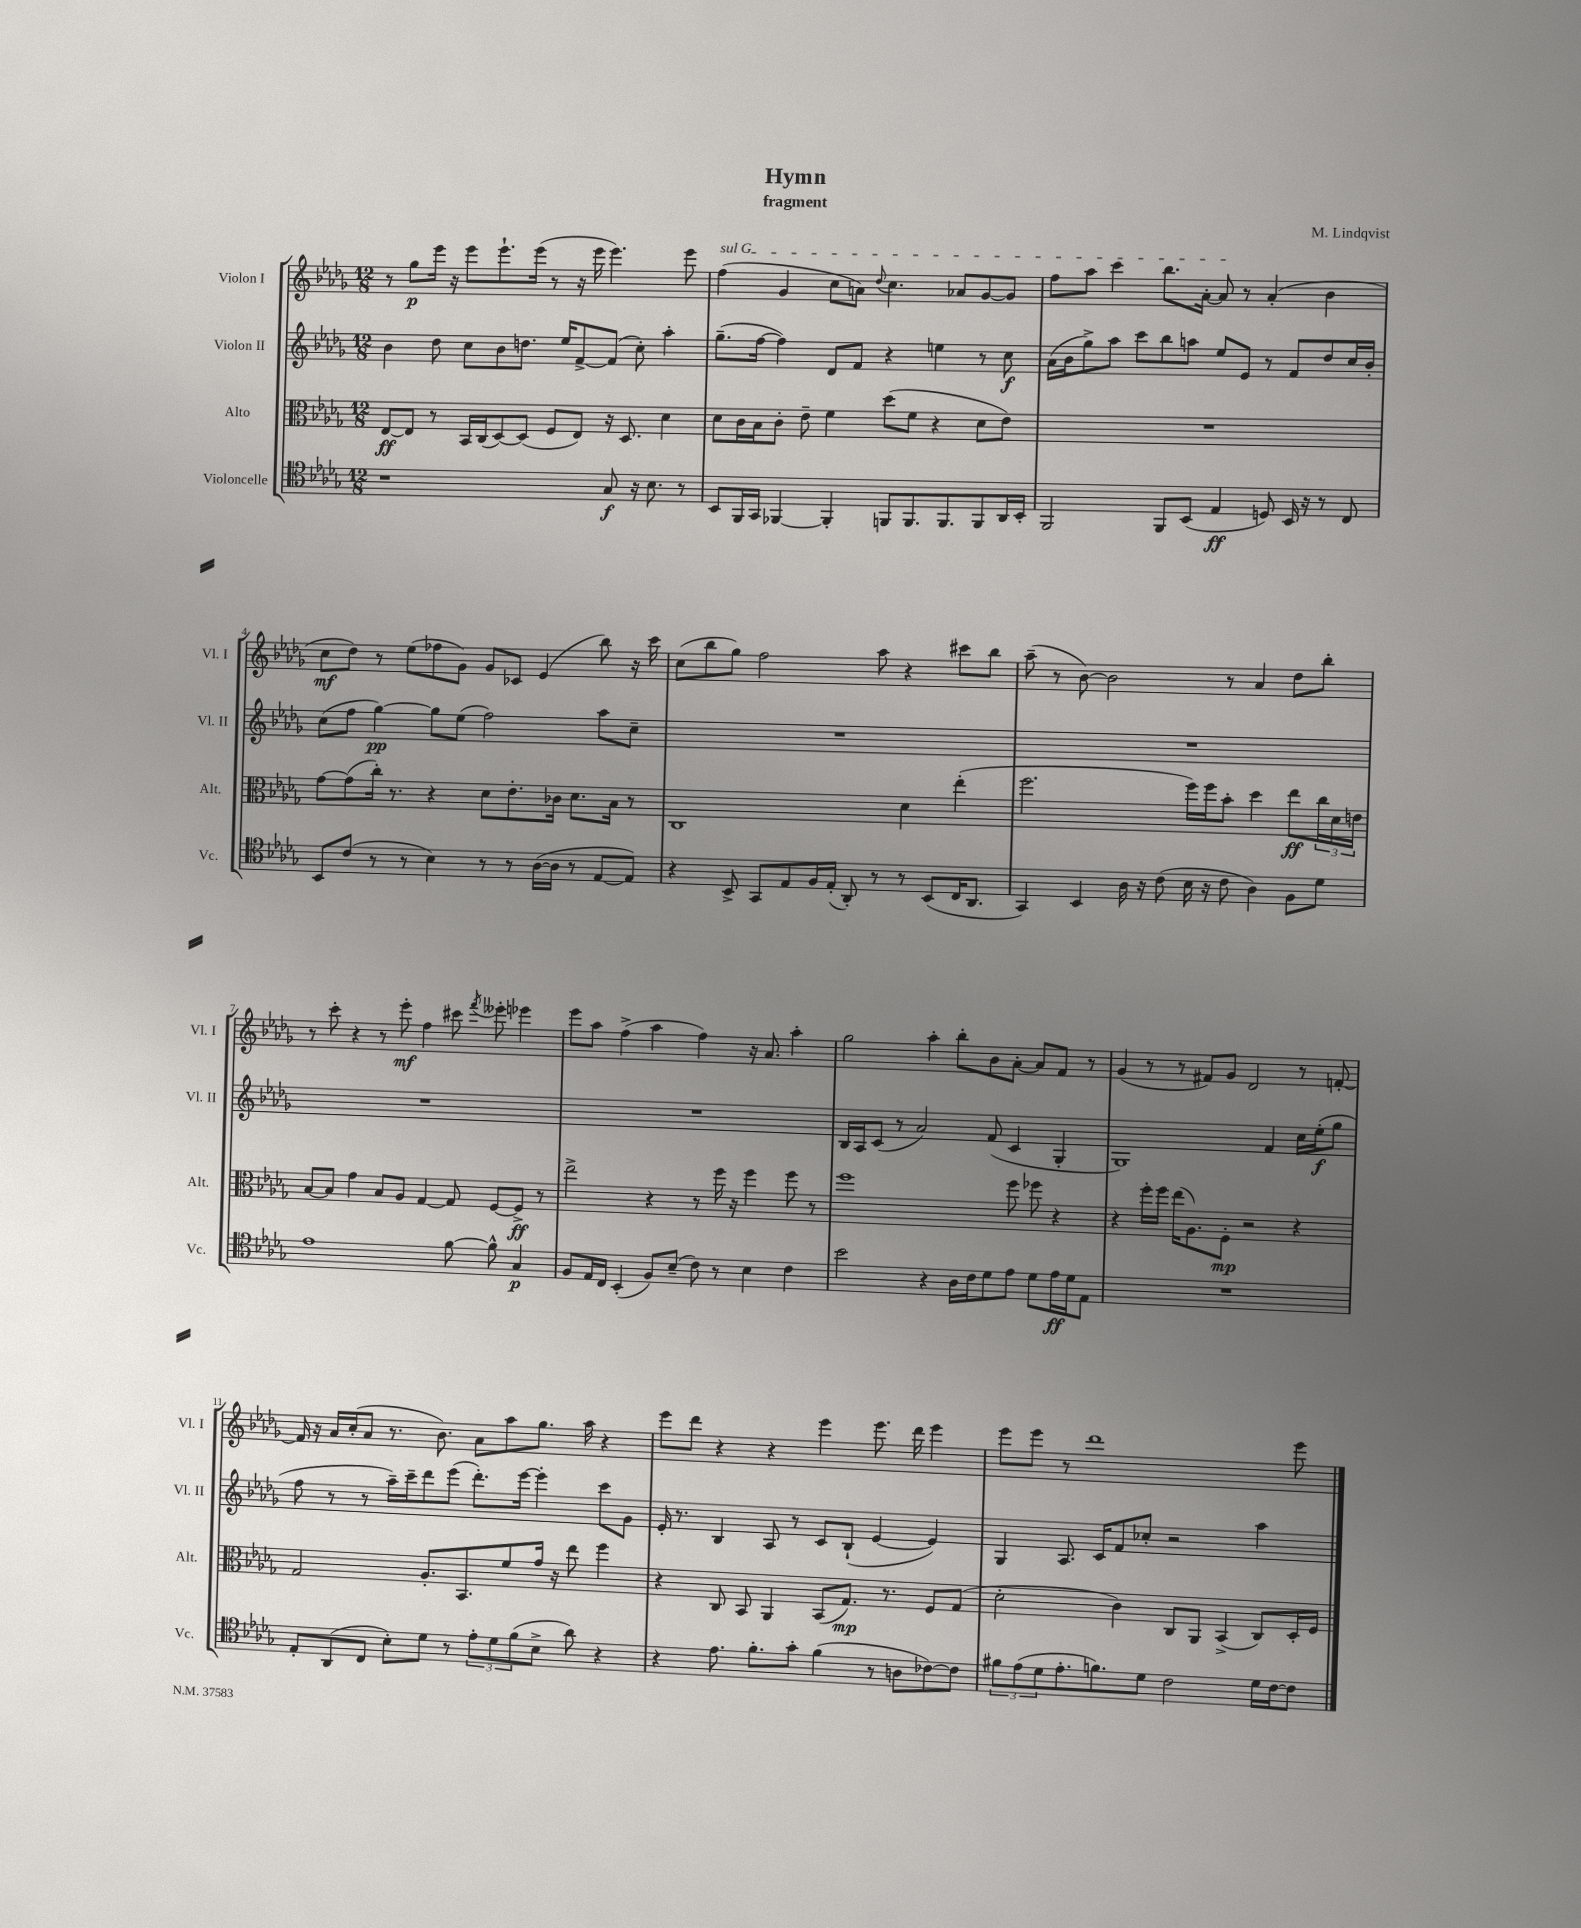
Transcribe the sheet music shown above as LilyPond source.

\header { title = "Hymn" composer = "M. Lindqvist" subtitle = "fragment" }
<<
\new StaffGroup <<
\new Staff = "s0" \with { instrumentName = "Violon I" shortInstrumentName = "Vl. I" } {
    \clef treble \key des \major \numericTimeSignature \time 12/8
    r8 ges''8\p ees'''16 r16 ees'''8 ees'''8.-! ees'''16( r8 r16 ees'''16 ees'''4.) ees'''8 |
    \once \override TextSpanner.bound-details.left.text = \markup { \italic "sul G" } f''4\startTextSpan( ges'4 c''8 a'8) \appoggiatura { des''8 } c''4. aes'8 ges'8~ ges'8 |
    f''8 aes''8 c'''4 bes''8. aes'16~-. aes'8\stopTextSpan r8 aes'4-.( bes'4 |
    c''8\mf des''8) r8 ees''8( fes''8 ges'8) ges'8 ces'8 ees'4( bes''8) r16 c'''16 |
    c''8( bes''8 ges''8) f''2 aes''8 r4 cis'''8 bes''8 |
    aes''8--( r8 bes'8~) bes'2 r8 aes'4 des''8 bes''8-. |
    r8 c'''8-. r4 r8 ees'''8-.\mf f''4 cis'''8 \acciaccatura { f'''8 } eeses'''8-. ees'''4 |
    ees'''8 aes''8 f''4->( aes''4 f''4) r16 aes'8. aes''4-. |
    ges''2 aes''4-. bes''8-. bes'8 aes'8~-. aes'8 f'8 r8 |
    ges'4( r8 r8 fis'8) ges'8 des'2 r8 f'8~-. |
    f'16 r16 aes'16 c''16-.( aes'8 r8. bes'8.) aes'8 aes''8 ges''8. aes''16 r4 |
    ees'''8 des'''8 r4 r4 ees'''4 ees'''8. des'''16 ees'''4 |
    ees'''8 ees'''8 r8 des'''1 ees'''8 \bar "|." |
}
\new Staff = "s1" \with { instrumentName = "Violon II" shortInstrumentName = "Vl. II" } {
    \clef treble \key des \major \numericTimeSignature \time 12/8
    bes'4 des''8 c''8 bes'8 d''8. ees''16 f'8~-> f'8( c''8-.) aes''4-. |
    ges''8.--( f''16~ f''4) des'8 f'8 r4 e''4 r8 c''8\f |
    aes'16( bes'16 ges''8->) aes''8 c'''8 bes''8 a''8 ees''8 ees'8 r8 f'8 des''8 c''16 bes'16-. |
    c''8( f''8 ges''4~\pp) ges''8 ees''8( f''2) aes''8 c''8-- |
    R1. |
    R1. |
    R1. |
    R1. |
    bes16 aes16 c'8( r8 aes'2) f'8( c'4 ges4-. |
    ges1) f'4 c''16 ees''16-.\f( ges''8 |
    f''8 r8 r8 aes''16--) c'''16-- des'''8 ees'''8( des'''8.-.) ees'''16~ ees'''4-. c'''8 ges'8 |
    ees'16-. r8. bes4 aes8 r8 c'8 bes8-!( ees'4~ ees'4) |
    ges4 aes8. c'16 f'8 ces''8-. r2 aes''4 \bar "|." |
}
\new Staff = "s2" \with { instrumentName = "Alto" shortInstrumentName = "Alt." } {
    \clef alto \key des \major \numericTimeSignature \time 12/8
    ees8~\ff ees8 r8 bes,16 c16( des8~) des8( f8 ees8) r16 des8. des'4 |
    des'8 c'16 bes16 c'8-. ees'8-- f'4 des''8( f'8 r4 des'8 ees'8) |
    R1. |
    ges'8~ ges'8( c''16-.) r8. r4 des'8 ees'8.-. ces'16 des'8. bes16 r8 |
    c1 des'4 ees''4-.( |
    f''2. f''16) f''16 bes'8-. des''4 ees''8\ff \tuplet 3/2 { c''16 des'16 e'16 } |
    bes8~ bes8 ges'4 bes8 aes8 ges4~ ges8 f8~ f8->\ff r8 |
    ees''2-> r4 r8 f''16 r16 f''4 f''8 r8 |
    f''1 f''8 fes''8 r4 |
    r4 f''16-. f''16 ees''16( aes8.) f8-.\mp r2 r4 |
    ges2 aes8.-. bes,8. f'8 ges'16 r16 ees''8 f''4 |
    r4 c8 bes,8 aes,4 bes,8( ges8.\mp) r8. f8 ges8( |
    des'2-. c'4) c8 aes,8 bes,4->( c8) des16-. f16 \bar "|." |
}
\new Staff = "s3" \with { instrumentName = "Violoncelle" shortInstrumentName = "Vc." } {
    \clef tenor \key des \major \numericTimeSignature \time 12/8
    r1 ges8\f r16 bes8. r8 |
    bes,8 f,16 ges,16 fes,4~ fes,4-. f,8 f,8. f,8. f,8 aes,16 bes,16-. |
    f,2 f,8 bes,8( ees4\ff d8) bes,16 r16 r8 c8 |
    bes,8 c'8( r8 r8 bes4) r8 r8 aes16~( aes16 r8 ees8~ ees8) |
    r4 bes,8-> ges,8 ees8 f16 ees16-.( aes,8-.) r8 r8 bes,8( c16 aes,8. |
    ges,4) bes,4 aes16 r16 c'8( bes16 r16 c'8 aes4) f8 des'8 |
    ees'1 f'8~ f'8-^ ges4\p |
    f8 ees16 c16 bes,4-.( f8) bes8--( c'8) r8 bes4 c'4 |
    bes'2 r4 aes16 c'16 des'8 ees'8 des'8 ees'16\ff des'16 ees8 |
    R1. |
    ees8-. aes,8( c8 bes8-.) des'8 r8 \tuplet 3/2 { ees'8-. des'8 f'8( } bes8-> aes'8) r4 |
    r4 ees'8. f'8.-. ges'8-. f'4( r8 a8 ces'8~) ces'8 |
    \tuplet 3/2 { fis'8 ees'8( des'8 } ees'8.-. f'8.) des'8 c'2 des'16 c'16~ c'8 \bar "|." |
}
>>
>>
